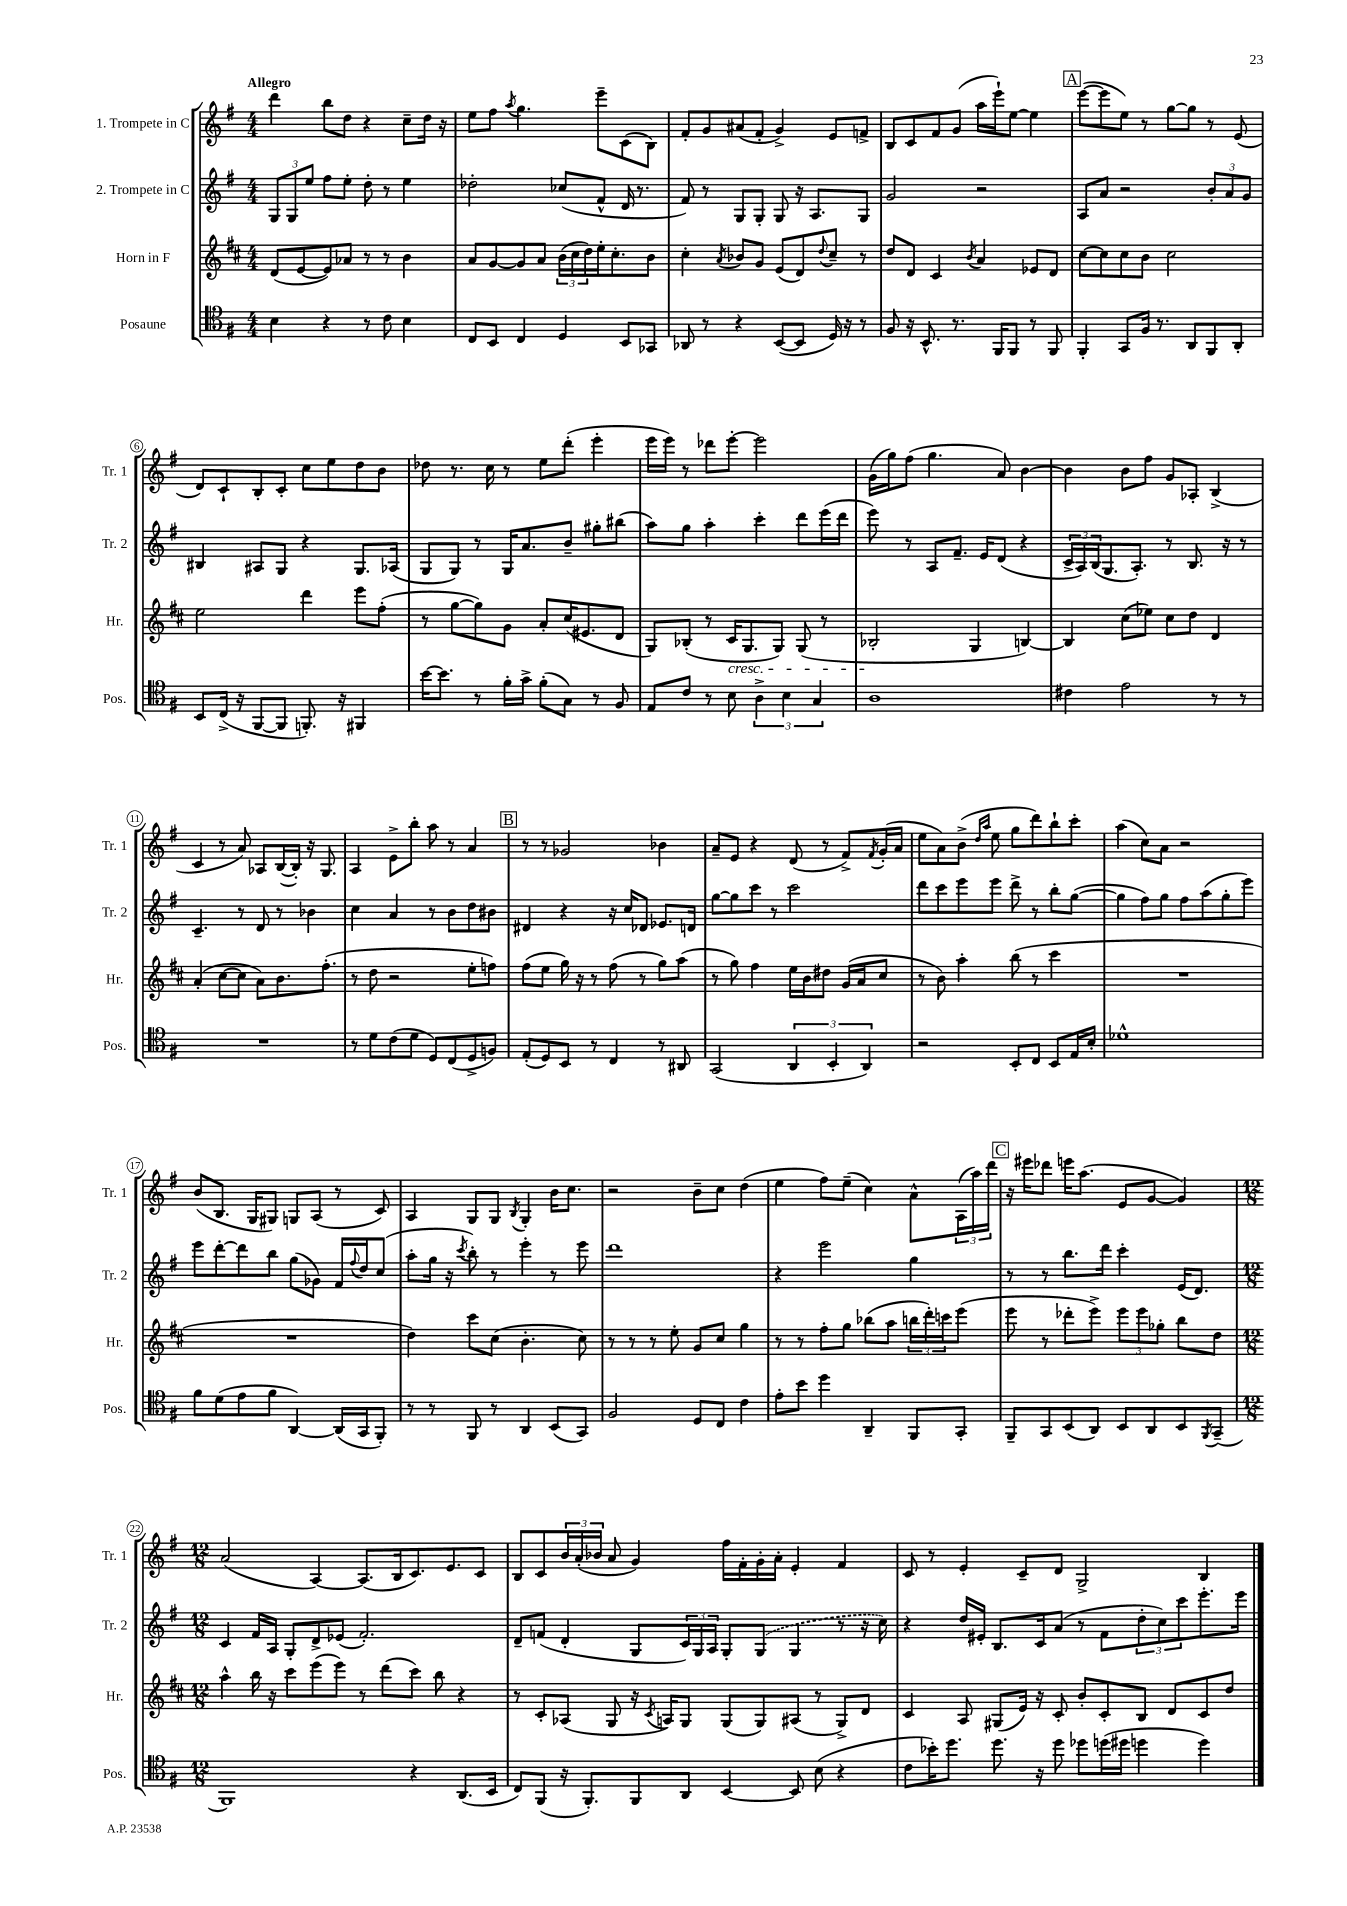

**kern	**kern	**kern	**kern
*staff4	*staff3	*staff2	*staff1
*clefC4	*clefG2	*clefG2	*clefG2
*k[f#]	*k[f#c#]	*k[f#]	*k[f#]
*M4/4	*M4/4	*M4/4	*M4/4
4B	(8d	12G	4ddd
.	.	12G	.
.	[8e	.	.
.	.	12ee	.
4r	8e])	8ff#	8bb
.	8a-	8ee'	8dd
8r	8r	8dd'	4r
8c	8r	8r	.
4B	4b	4ee	8cc~
.	.	.	16dd
.	.	.	16r
=	=	=	=
8C	8a	2dd-'	8ee
8BB	[8g	.	8ff#
.	.	.	8qaa
4C	8g]	.	4.gg
.	8a	.	.
4D	(24b	(8cc-	.
.	24cc#	.	.
.	24dd)	.	.
.	16ee'	8f#^^	8eee~
.	8.cc#'	.	.
8BB	.	16d	(8c
.	.	8.r	.
8GG-	8b	.	8B)
=	=	=	=
8AA-	4cc#'	8f#)	8f#'
8r	.	8r	8g
.	8qa	.	.
4r	8b-	8G	(8a#
.	8g	8G'	8f#'
([8BB	(8e	8G	4g^)
8BB]	8d)	16r	.
.	.	8.A	.
.	8qqdd	.	.
16D)	8cc#~	.	8e
16r	.	.	.
8r	8r	8G	8f^
=	=	=	=
8F#	8dd	2g	8B
16r	8d	.	8c
8.BB^^	.	.	.
.	4c#	.	8f#
8.r	.	.	(8g
.	8qb	.	.
.	4a	2r	16aa
16FF#	.	.	16eee`)
8FF#	.	.	[8ee
8r	8e-	.	4ee]
8FF#	8d	.	.
=	=	=	=
4FF#'	[8cc#	8A	([8eee
.	8cc#]	8a	8eee]
8GG	8cc#	2r	8ee)
16F#	8b	.	8r
8.r	.	.	.
.	2cc#	.	[8gg
8AA	.	.	8gg]
8FF#	.	12b'	8r
.	.	12a	.
8AA'	.	.	(8e
.	.	12g	.
=	=	=	=
8BB	2ee	4B#	8d)
(16C^	.	.	8c`
16r	.	.	.
[8FF#	.	8A#	8B'
8FF#]	.	8G	8c'
8.FF')	4ddd	4r	8cc
.	.	.	8ee
16r	.	.	.
4FF#	8eee	8.G	8dd
.	(8ff#'	.	8b
.	.	(16A-	.
=	=	=	=
[16b	8r	8G	8dd-
8.b]	.	.	.
.	[8gg	8G)	8.r
8r	8gg])	8r	.
.	.	.	16cc
16f#'	8g	16G	8r
16g^	.	8.a	.
(8f#'	8a'	.	8ee
8G)	(16cc#	8b~	(8ddd'
.	8.e#	.	.
8r	.	8gg#'	4eee'
8F#	8d	(8bb#	.
=	=	=	=
8E	8G)	8aa)	16eee
.	.	.	16eee)
8c	(8B-'	8gg	8r
8r	8r	4aa'	8ddd-
8B	16c#	.	[8eee'
.	8.G	.	.
6A^	.	4ccc'	2eee]
.	8G)	.	.
6B	.	.	.
.	(8G	8ddd	.
6G	.	.	.
.	8r	(16eee	.
.	.	16ddd	.
=	=	=	=
1A	2B-'	8eee)	(16g
.	.	.	16gg)
.	.	8r	(8ff#
.	.	8A	4.gg
.	.	8.f#~	.
.	4G	.	.
.	.	16e	.
.	.	(8d	8a)
.	[4B)	4r	[4b
=	=	=	=
4c#	4B]	24c^	4b]
.	.	24A)	.
.	.	(24B	.
.	.	8.G	.
2e	(8cc#	.	8b
.	.	8.A')	.
.	8ee-)	.	8ff#
.	8cc#	8r	8g
.	8dd	8.B	8A-'
8r	4d	.	(4B^
.	.	16r	.
8r	.	8r	.
=	=	=	=
1r	(4a'	4.c~	4c
.	[8cc#	.	8r
.	8cc#]	8r	8a)
.	8a)	8d	8A-
.	8.b	8r	([16B
.	.	.	16B'])
.	.	4b-	16r
.	(8.ff#'	.	8.G
=	=	=	=
8r	8r	4cc	4A
8d	8dd	.	.
(8c	2r	4a	8e^
8d	.	.	8bb'
8D)	.	8r	8aa
(8C	.	8b	8r
8D^	8ee'	8dd	4a
8F)	8ff)	8b#	.
=	=	=	=
(8E'	(8ff#	4d#	8r
8D)	8ee	.	8r
8BB	16gg)	4r	2g-
.	16r	.	.
8r	8r	.	.
4C	(8ff#	16r	.
.	.	16cc	.
.	8r	8d-	.
8r	8gg)	8.e-	4b-
8AA#	(8aa	.	.
.	.	16d	.
=	=	=	=
(2GG	8r	[8gg	8a~
.	8gg)	8gg]	8e
.	4ff#	8ccc	4r
.	.	8r	.
6AA	16ee	2ccc	(8d
.	16b	.	.
.	8dd#	.	8r
6BB'	.	.	.
.	(16g	.	8f#^)
.	16a	.	.
6AA)	.	.	.
.	.	.	8qf#
.	8cc#	.	(16g'
.	.	.	16a
=	=	=	=
2r	8r	8ddd	8ee
.	8b)	8ccc	8a)
.	4aa'	8eee	(8b^
.	.	.	16qqdd
.	.	.	16qqaa
.	.	8eee	8ee
8BB'	(8bb	8ddd^	8gg
8C	8r	8r	8ddd)
8BB	4ccc#	8bb'	8bb`
16E	.	([8gg	8ccc'
16B'	.	.	.
=	=	=	=
1d-^^	1r	4gg]	(4aa
.	.	8ff#)	8cc)
.	.	8gg	8a
.	.	8ff#	2r
.	.	(8aa	.
.	.	8gg'	.
.	.	8eee)	.
=	=	=	=
8f#	1r	8eee	(8b
(8d	.	[8ddd'	8.B
8e	.	8ddd]	.
.	.	.	16G
8f#	.	8bb	8G#)
[4AA)	.	(8gg	8G
.	.	8g-)	(8A
(16AA]	.	16f#	8r
.	.	8qqff#	.
16GG	.	16dd	.
8FF#')	.	(8cc	8c)
=	=	=	=
8r	4dd)	8aa'	4A
8r	.	16gg	.
.	.	16r	.
.	.	8qccc	.
8FF#	8ccc#	8bb')	8G
8r	(8cc#	8r	8G
.	.	.	8qB
4AA	4.b'	4eee'	4G'
(8BB	.	8r	16b
.	.	.	8.cc
8GG)	8cc#)	8eee	.
=	=	=	=
2F#	8r	1ddd	2r
.	8r	.	.
.	8r	.	.
.	8ee'	.	.
8D	8g	.	8b~
8C	8cc#	.	8cc
4c	4gg	.	(4dd
=	=	=	=
8e'	8r	4r	4ee
8b	8r	.	.
4dd	8ff#'	2eee	8ff#)
.	8gg	.	(8ee~
4AA~	(8bb-	.	4cc)
.	8aa	.	.
8FF#	24bb	4gg	8a^^
.	24ddd')	.	.
.	24ccc	.	.
8GG'	(8eee	.	(24A
.	.	.	24aa)
.	.	.	24ddd
=	=	=	=
8FF#~	8eee	8r	16r
.	.	.	16eee#
8GG	8r	8r	8ddd-
(8BB	8ddd-'	8.bb	16eee
.	.	.	(8.aa
8AA)	8eee^)	.	.
.	.	16ddd	.
8BB	12eee	4ccc'	8e
.	12eee	.	.
8AA	.	.	[8g
.	12gg-'	.	.
8BB	8bb	(16e	4g])
.	.	8.d)	.
8qFF#	.	.	.
(8GG~	8dd	.	.
=	=	=	=
*M12/8	*M12/8	*M12/8	*M12/8
1FF#)	4aa^^	4c	(2a
.	16bb	16f#	.
.	16r	16A	.
.	8ccc#	8G'	.
.	(8eee	8d^	[4A)
.	8eee)	(8e-	.
.	8r	2.f#')	(8.A]
.	(8ddd	.	.
.	.	.	16B
4r	8ccc#)	.	8.c)
.	8bb	.	.
.	.	.	8.e
(8.AA	4r	.	.
.	.	.	8c
16BB	.	.	.
=	=	=	=
8C)	8r	8d~	8B
(8FF#	8c#'	(8f	8c
16r	(8A-	4d'	24b
.	.	.	(24a'
8.FF#')	.	.	.
.	.	.	24b-
.	8G	.	8a
8FF#	16r	8G	4g)
.	8qc#	.	.
.	16A)	.	.
8AA	8G	24c)	.
.	.	24G	.
.	.	24A	.
[4BB	(8G	8G'	16ff#
.	.	.	16f#'
.	8G)	(8G	16g'
.	.	.	16a'
8BB]	(8A#	4G	4e'
(8B	8r	.	.
4r	8G^)	8r	4f#
.	8d	16r	.
.	.	16cc)	.
=	=	=	=
8c	4c#	4r	8c
16b-')	.	.	8r
8.dd	.	.	.
.	8A	16dd	4e'
.	.	16e#'	.
8.dd	(8G#	8.B	.
.	16e)	.	8c~
16r	16r	16c	.
8dd	8c#'	(8a	8d
8dd-	8b'	8r	2G^
(16dd	8c#'	8f#	.
16dd#	.	.	.
4dd	8B	12dd'	.
.	.	12cc)	.
.	8d	.	.
.	.	12ccc	.
4dd)	8c#	8.eee'	4B
.	8dd	.	.
.	.	16eee	.
==	==	==	==
*-	*-	*-	*-
